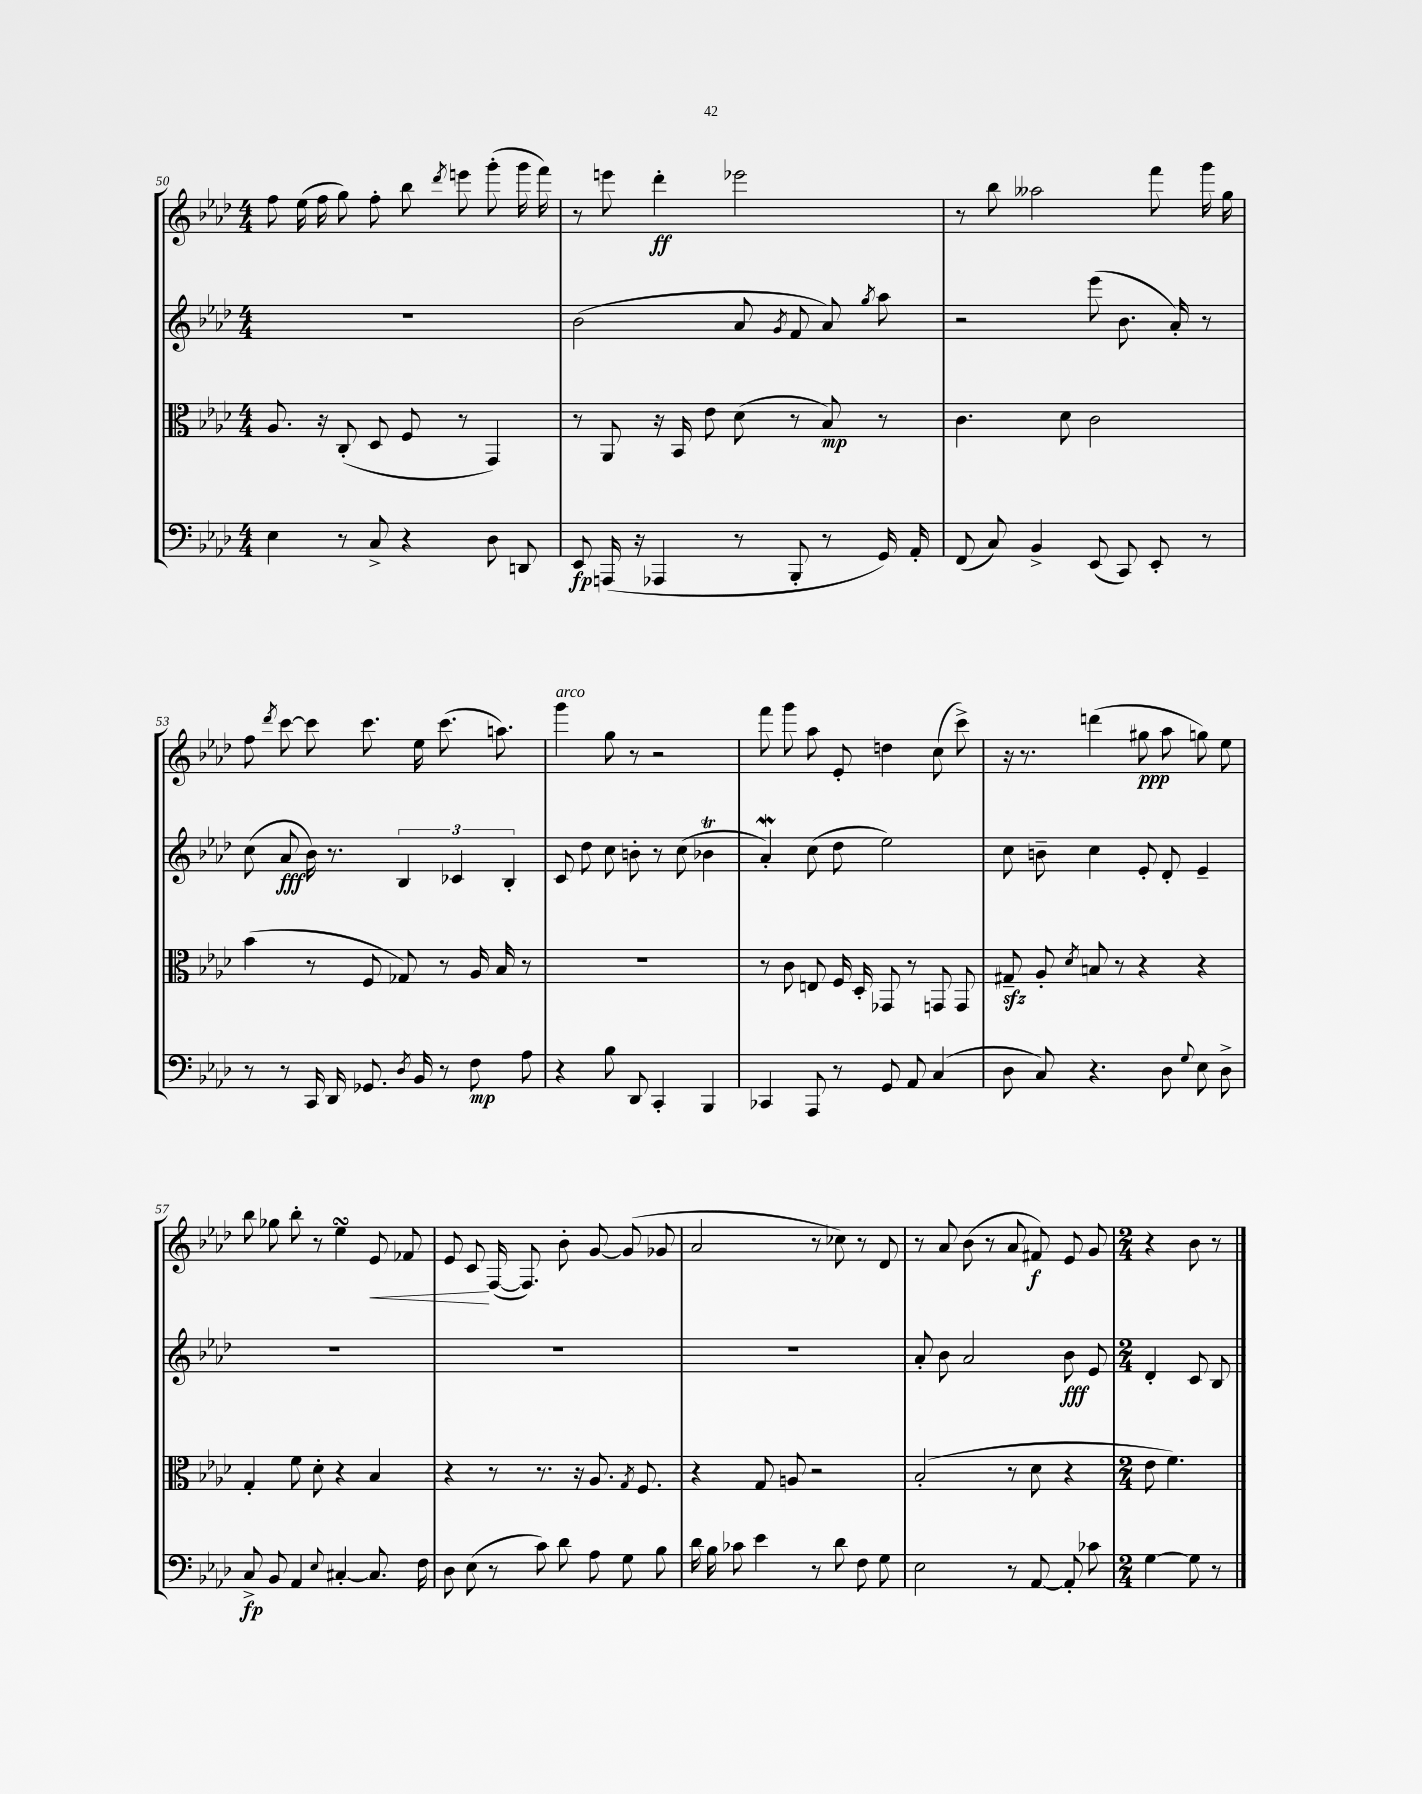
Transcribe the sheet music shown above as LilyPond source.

<<
\new StaffGroup <<
\new Staff = "s0" {
    \clef treble \key aes \major \numericTimeSignature \time 4/4
    \autoBeamOff f''8 ees''16( f''16 g''8) f''8-. bes''8 \acciaccatura { des'''8 } e'''8 g'''8-.( g'''16 f'''16) |
    r8 e'''8 des'''4-.\ff ees'''2 |
    r8 bes''8 aeses''2 f'''8 g'''16 g''16 |
    f''8 \acciaccatura { des'''8 } c'''8~ c'''8 c'''8. ees''16 c'''8.( a''8.) |
    g'''4^\markup { \italic "arco" } g''8 r8 r2 |
    f'''8 g'''8 aes''8 ees'8-. d''4 c''8( c'''8->) |
    r16 r8. d'''4( gis''8\ppp aes''8 g''8) ees''8 |
    bes''8 ges''8 bes''8-. r8 ees''4\turn ees'8\< fes'8 |
    ees'8 c'8\! f16~( f8.) bes'8-. g'8~ g'8( ges'8 |
    aes'2 r8 ces''8) r8 des'8 |
    r8 aes'8 bes'8( r8 aes'8 fis'8\f) ees'8 g'8 |
    \numericTimeSignature \time 2/4 r4 bes'8 r8 \bar "|." |
}
\new Staff = "s1" {
    \clef treble \key aes \major \numericTimeSignature \time 4/4
    \autoBeamOff R1 |
    bes'2( aes'8 \acciaccatura { g'8 } f'8 aes'8) \acciaccatura { g''8 } aes''8 |
    r2 ees'''8( bes'8. aes'16-.) r8 |
    c''8( aes'8\fff bes'16) r8. \tuplet 3/2 { bes4 ces'4 bes4-. } |
    c'8 des''8 c''8 b'8-. r8 c''8( bes'4\trill |
    aes'4-.\mordent) c''8( des''8 ees''2) |
    c''8 b'8-- c''4 ees'8-. des'8-. ees'4-- |
    R1 |
    R1 |
    R1 |
    aes'8-. bes'8 aes'2 bes'8\fff ees'8 |
    \numericTimeSignature \time 2/4 des'4-. c'8 bes8 \bar "|." |
}
\new Staff = "s2" {
    \clef alto \key aes \major \numericTimeSignature \time 4/4
    \autoBeamOff aes8. r16 c8-.( des8 f8 r8 g,4) |
    r8 aes,8 r16 bes,16 ees'8 des'8( r8 bes8\mp) r8 |
    c'4. des'8 c'2 |
    bes'4( r8 f8 ges8) r8 aes16 bes16 r8 |
    R1 |
    r8 c'8 e8 f16 des16-. ges,8 r8 g,8 g,8 |
    gis8--\sfz aes8-. \acciaccatura { des'8 } b8 r8 r4 r4 |
    g4-. f'8 des'8-. r4 bes4 |
    r4 r8 r8. r16 aes8. \acciaccatura { g8 } f8. |
    r4 g8 a8 r2 |
    bes2-.( r8 des'8 r4 |
    \numericTimeSignature \time 2/4 ees'8 f'4.) \bar "|." |
}
\new Staff = "s3" {
    \clef bass \key aes \major \numericTimeSignature \time 4/4
    \autoBeamOff ees4 r8 c8-> r4 des8 d,8 |
    ees,8\fp a,,16( r16 aes,,4 r8 bes,,8-. r8 g,16) aes,16-. |
    f,8( c8) bes,4-> ees,8( c,8) ees,8-. r8 |
    r8 r8 c,16 des,16 ges,8. \acciaccatura { des8 } bes,16 r8 f8\mp aes8 |
    r4 bes8 des,8 c,4-. bes,,4 |
    ces,4 aes,,8 r8 g,8 aes,8 c4( |
    des8 c8) r4. des8 \appoggiatura { g8 } ees8 des8-> |
    c8->\fp bes,8 aes,4 \appoggiatura { ees8 } cis4~-. cis8. f16 |
    des8 ees8( r8 c'8) des'8 aes8 g8 bes8 |
    des'16 bes16 ces'8 ees'4 r8 des'8 f8 g8 |
    ees2 r8 aes,8~ aes,8-. ces'8 |
    \numericTimeSignature \time 2/4 g4~ g8 r8 \bar "|." |
}
>>
>>
\layout { \context { \Score currentBarNumber = #50 } }
